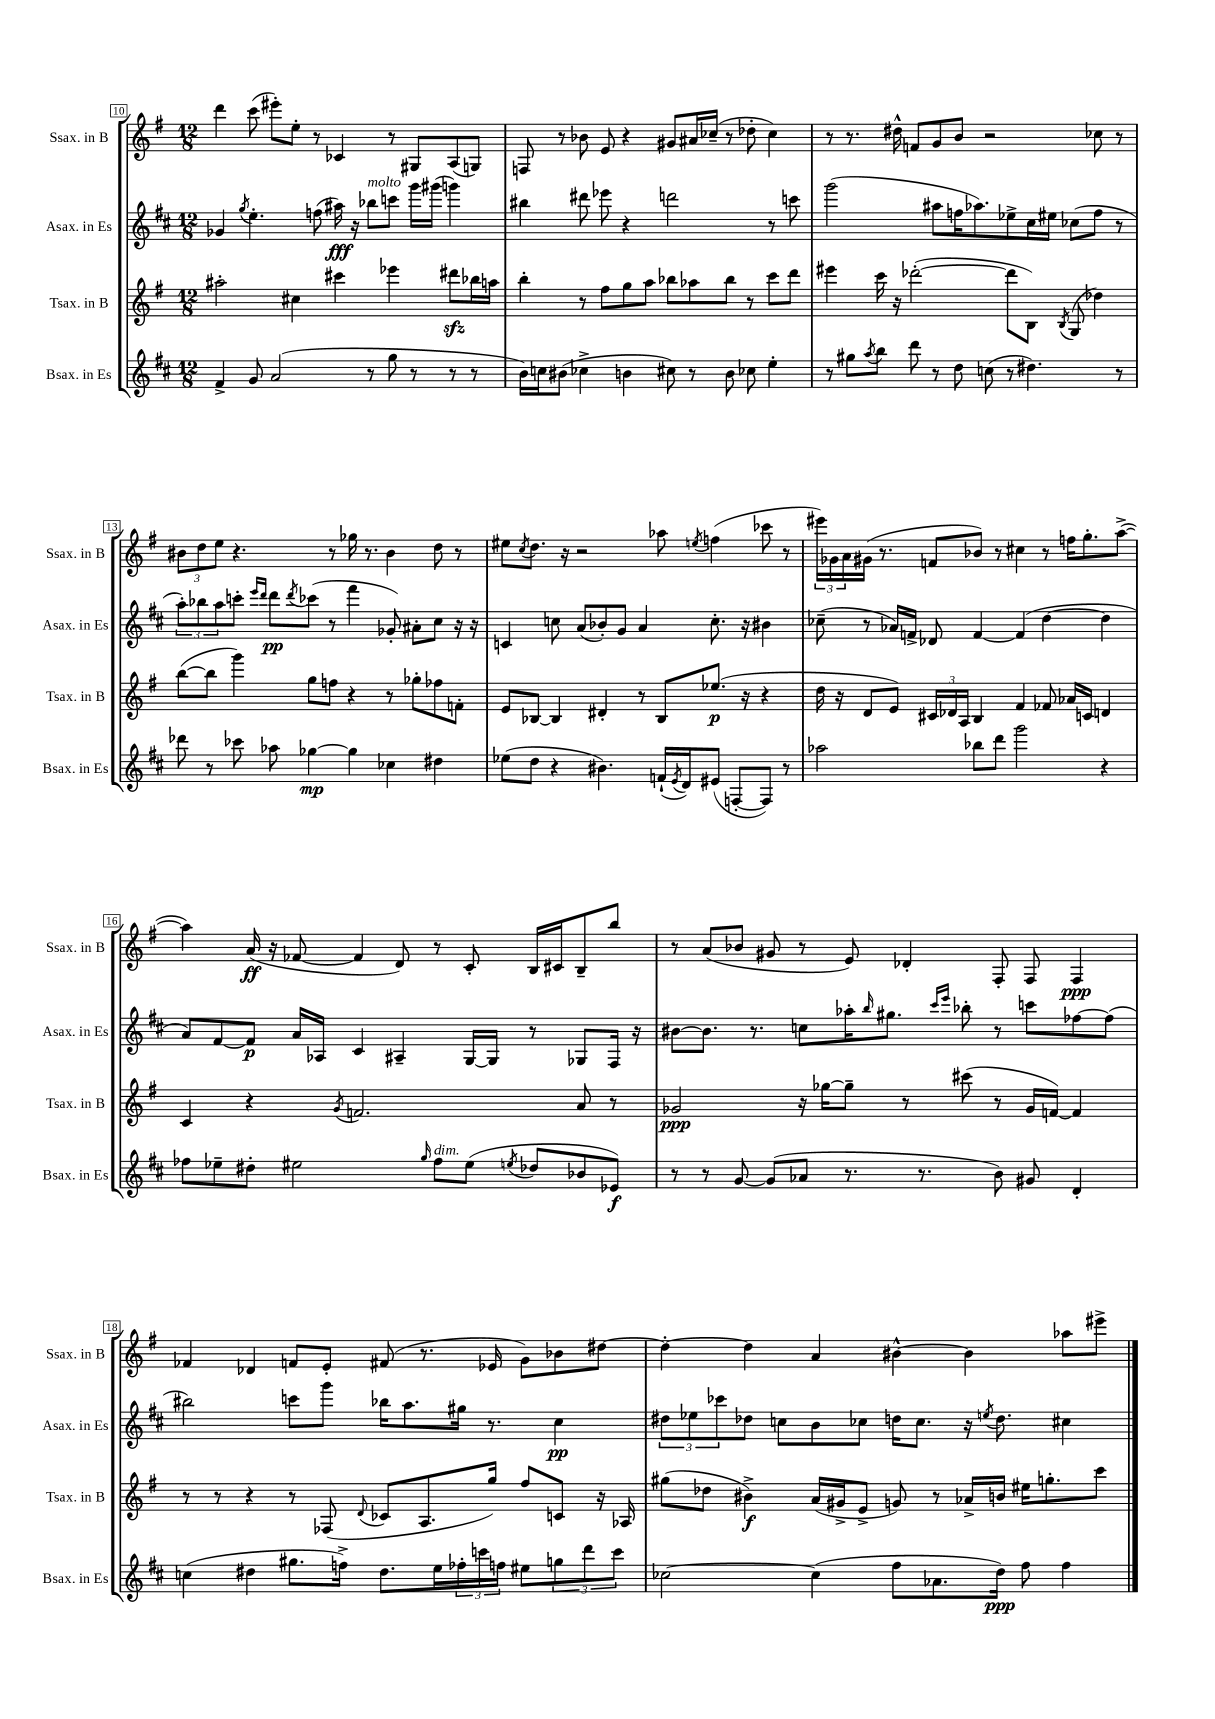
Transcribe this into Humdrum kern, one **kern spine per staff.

**kern	**kern	**kern	**kern
*staff4	*staff3	*staff2	*staff1
*clefG2	*clefG2	*clefG2	*clefG2
*k[f#c#]	*k[f#]	*k[f#c#]	*k[f#]
*M12/8	*M12/8	*M12/8	*M12/8
4f#^	2aa#'	4g-	4ddd
.	.	8qgg	.
8g	.	4.ee'	(8ccc
(2a	.	.	8eee#')
.	4cc#	.	8ee'
.	.	(8ff	8r
.	4ccc#	16aa#)	4c-
.	.	16r	.
8r	.	8bb-	.
8gg	4eee-	8ccc	8r
8r	.	16ggg	8G#
.	.	(16ggg#	.
8r	8ddd#	4ggg)	(8A
8r	16bb-	.	8G)
.	16aa	.	.
=	=	=	=
16b)	4bb'	4bb#	8F
16cc	.	.	.
(8b#	.	.	8r
4cc-^	8r	8ddd#	8b-
.	8ff#	8eee-	8e
4b	8gg	4r	4r
.	8aa	.	.
8cc#)	8bb-	2ddd	8g#
8r	8aa-	.	16a#
.	.	.	(16cc-~
8b	8bb-	.	8r
8cc-	8r	.	8dd-'
4ee'	8ccc	8r	4cc-)
.	8ddd	8ccc	.
=	=	=	=
8r	4eee#	(2ggg	8r
8gg#	.	.	8.r
8qaa	.	.	.
8bb	16ccc	.	.
.	16r	.	16dd#^^
8ddd	([2ddd-'	.	8f
8r	.	8aa#	8g
8dd	.	16ff	8b
.	.	8.aa-)	.
(8cc	.	.	2r
8r	8ddd-]	8ee-^	.
4.dd#)	8B)	16cc#	.
.	.	16ee#	.
.	8qB	.	.
.	(8G	(8cc-	.
.	4dd-)	8ff	8cc-
8r	.	8r	8r
=	=	=	=
8ddd-	([8bb	12aa')	12b#
.	.	12bb-	12dd
8r	8bb]	.	.
.	.	12aa	12ee
8ccc-	4ggg)	8ccc'	4.r
.	.	16qqeee	.
.	.	16qqddd	.
8aa-	.	8ddd	.
.	.	8qddd	.
[4gg-	8gg	(8ccc-	.
.	8ff	8r	8r
4gg-]	4r	4fff#	16gg-
.	.	.	8.r
4cc-	8r	8g-')	4b#
.	8gg-'	8a#'	.
4dd#	8ff-	8cc#	8dd
.	8f'	16r	8r
.	.	16r	.
=	=	=	=
(8ee-	8e	4c	8ee#
.	.	.	8qcc
8dd	[8B-	.	8.dd
4r	4B-]	8cc	.
.	.	.	16r
.	.	(8a	2r
4.b#)	4d#'	8b-')	.
.	.	8g	.
.	8r	4a	.
(16f`	8B-	.	8aa-
8qe	.	.	.
16d)	.	.	.
.	.	.	8qee
(8e#	(8.ee-	8.cc'	(4ff
[8F'	.	.	.
.	16r	16r	.
8F])	4r	4b#	8ccc-
8r	.	.	8r
=	=	=	=
2aa-	16dd	(8cc-~	24eee#)
.	.	.	24g-
.	16r	.	.
.	.	.	24a
.	8d	8r	(16g#
.	.	.	8.r
.	8e)	16a-)	.
.	.	16f^	.
.	24c#	8d-	8f
.	24d-	.	.
.	24A	.	.
8bb-	4B	[4f	8b-)
8ddd	.	.	8r
2ggg	4f#	(4f]	4cc#
.	8f-	[4dd	8r
.	16a-	.	16ff
.	16c	.	8.gg'
4r	4d	4dd]	.
.	.	.	([8aa^
=	=	=	=
8ff-	4c	8a)	4aa])
8ee-~	.	[8f#	.
8dd#'	4r	8f#]	(16a
.	.	.	16r
2ee#	.	16a	[8f-
.	.	16A-	.
.	8qg	.	.
.	2.f	4c#	4f-]
.	.	4A#~	8d)
16qqgg	.	.	.
8ff-	.	.	8r
(8ee#	.	[16G	8c'
.	.	16G]	.
8qee	.	.	.
8dd-	.	8r	16B
.	.	.	16c#
8b-	8a	8G-	8B~
8e-)	8r	16F#	8bb
.	.	16r	.
=	=	=	=
8r	2g-	[8b#	8r
8r	.	8.b#]	(8a
[8g	.	.	8b-
.	.	8.r	.
(8g]	.	.	8g#
8a-	16r	8cc	8r
.	[16gg-	.	.
8.r	8gg-~]	16aa-'	8e)
.	.	16qqbb	.
.	.	8.gg#	.
.	8r	.	4d-'
8.r	.	.	.
.	.	16qqccc#	.
.	.	16qqeee	.
.	(8ccc#	8bb-'	.
8b)	8r	8r	8F#'
8g#	16g-	8ccc	8F#
.	[16f)	.	.
4d'	4f]	[8ff-	4F#
.	.	(8ff-]	.
=	=	=	=
(4cc	8r	2bb#)	4f-
.	8r	.	.
4dd#	4r	.	4d-
8.gg#	8r	8ccc	8f
.	(8F-	8ggg	8e'
16ff^)	.	.	.
.	8qqd	.	.
8.dd#	8c-	16bb-	(8f#
.	.	8.aa	.
.	8.A	.	8.r
16ee	.	.	.
24ff-'	.	16gg#	.
24ccc	.	.	.
.	16gg)	8.r	16e-
24ff	.	.	.
8ee#	8ff#	.	8g)
12gg	8c	4cc#	8b-
12ddd	.	.	.
.	16r	.	[8dd#
12ccc	.	.	.
.	16A-	.	.
=	=	=	=
[2cc-	(8gg#	12dd#	4dd#'_
.	.	12ee-	.
.	8dd-	.	.
.	.	12ccc-	.
.	4b#^)	8dd-	4dd#]
.	.	8cc	.
(4cc-]	(16a	8b	4a
.	16g#^	.	.
.	8e^	8cc-	.
8ff#	8g)	16dd	[4b#^^
.	.	8.cc-	.
8.a-	8r	.	.
.	16a-^	16r	4b#]
.	.	8qee	.
16dd)	16b	8.dd	.
8ff#	16ee#	.	.
.	8.gg'	.	.
4ff#	.	4cc#	8aa-
.	8ccc	.	8eee#^
==	==	==	==
*-	*-	*-	*-
